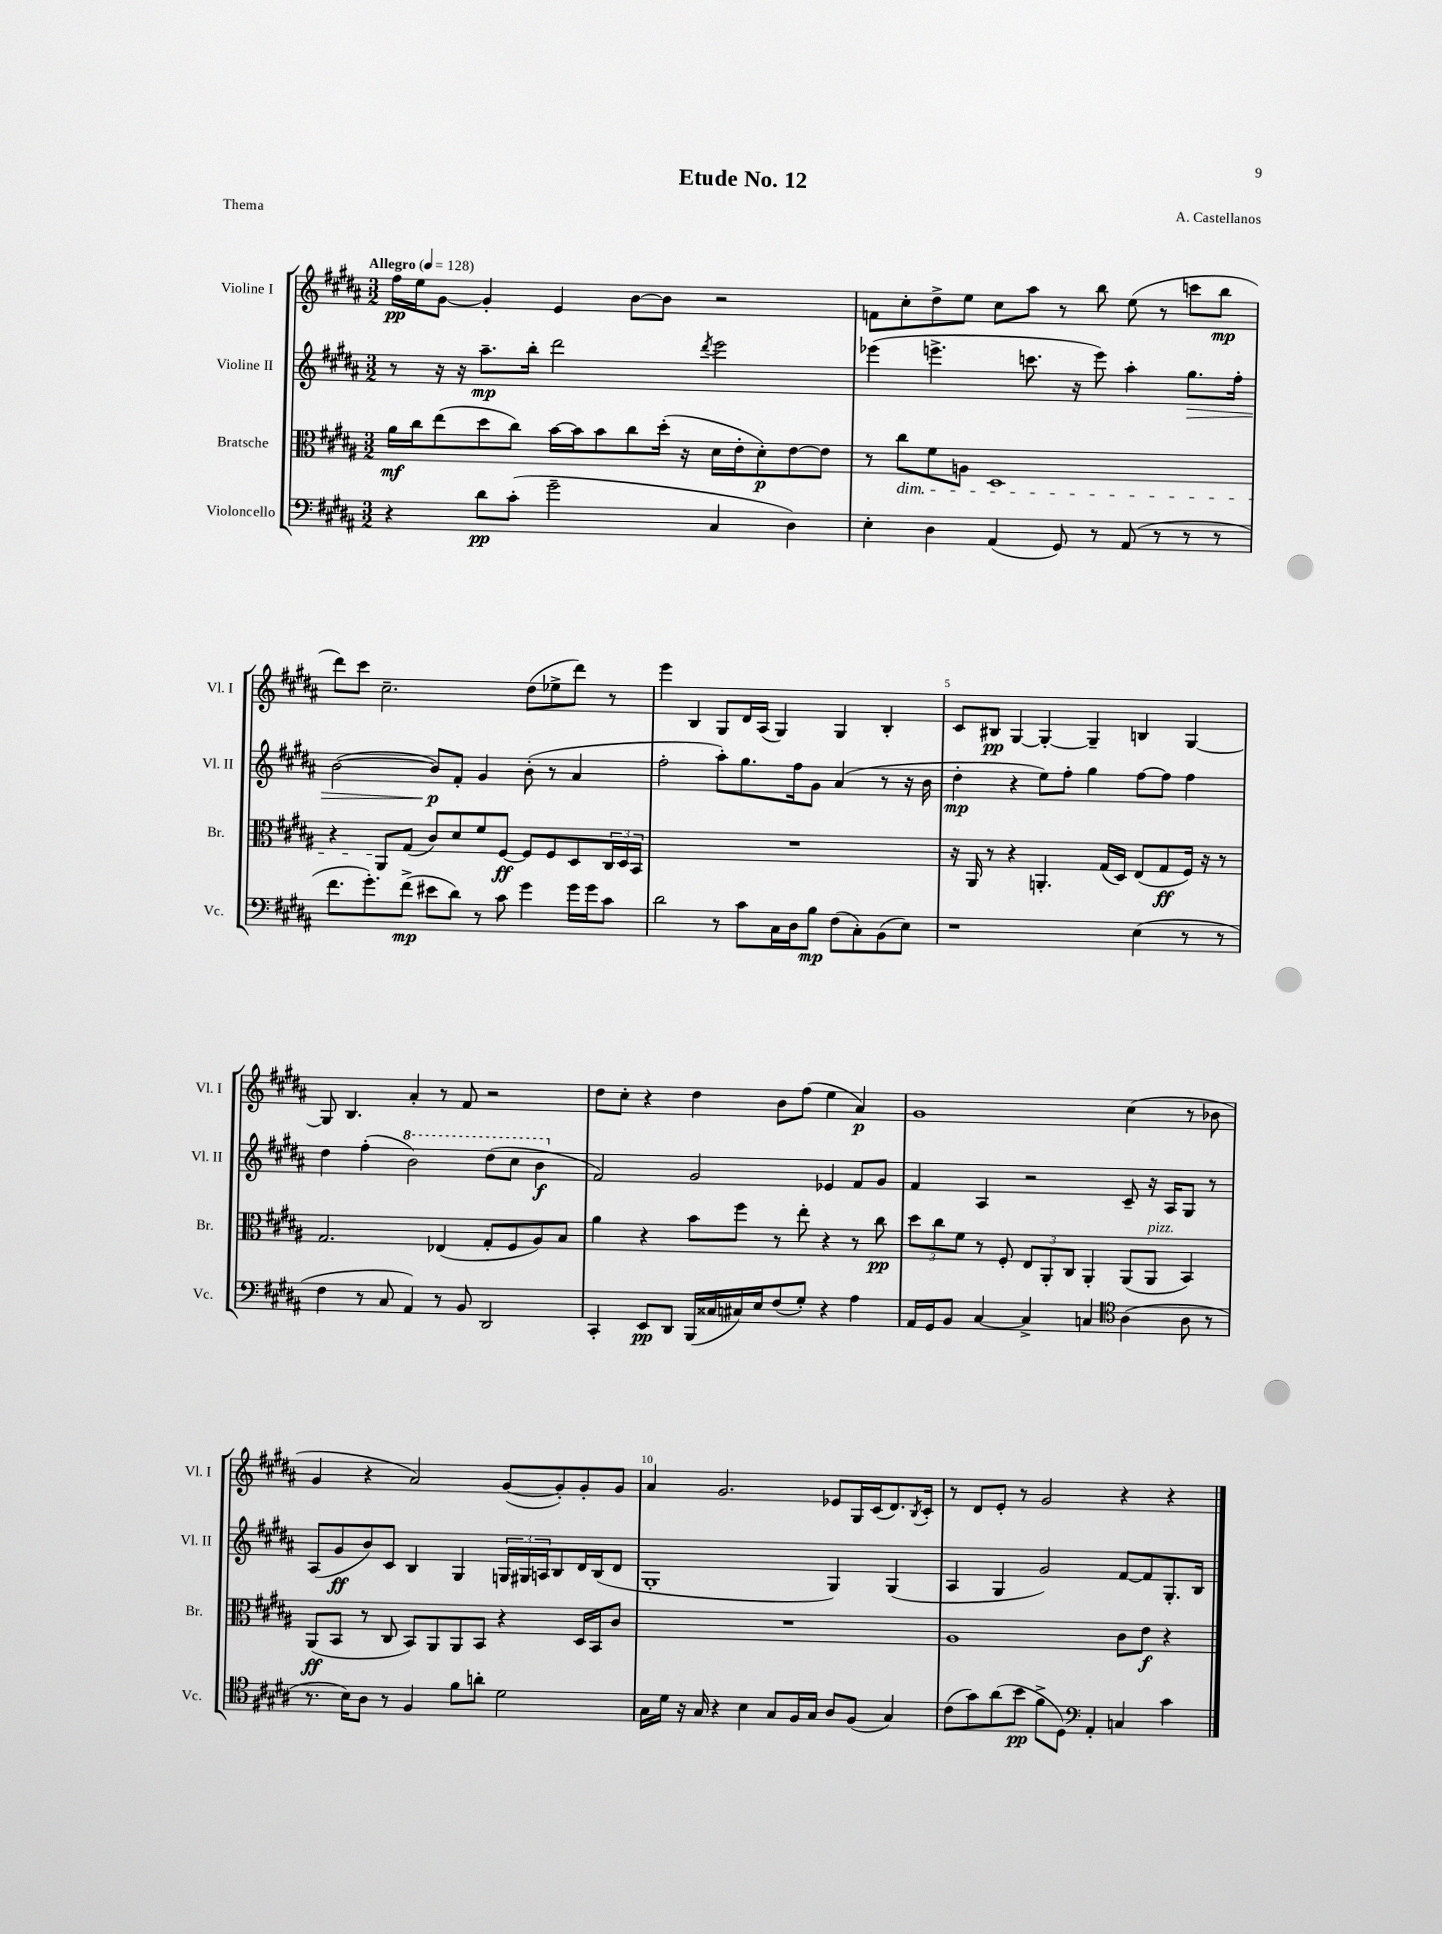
\header { title = "Etude No. 12" composer = "A. Castellanos" piece = "Thema" }
<<
\new StaffGroup <<
\new Staff = "s0" \with { instrumentName = "Violine I" shortInstrumentName = "Vl. I" } {
    \clef treble \key b \major \numericTimeSignature \time 3/2 \tempo "Allegro" 4 = 128
    fis''16\pp e''16 gis'8~ gis'4-. e'4 b'8~ b'8 r2 |
    f'8 cis''8-. dis''8-> e''8 cis''8 ais''8 r8 b''8 e''8( r8 c'''8 b''8\mp |
    dis'''8) cis'''8 cis''2.-- dis''8( ees''8-> dis'''8) r8 |
    e'''4 b4 gis8 dis'16 ais16( gis4) gis4 b4-. |
    cis'8 bis8\pp gis4~ gis4~-. gis4-- b4 gis4~ |
    gis8 b4. ais'4-. r8 fis'8 r2 |
    dis''8 cis''8-. r4 dis''4 b'8 fis''8( e''4 ais'4\p) |
    gis'1 cis''4( r8 bes'8 |
    gis'4 r4 ais'2) gis'8~( gis'8-.) gis'8-. gis'8 |
    ais'4 gis'2. ees'8 gis16 cis'16( dis'8.) \acciaccatura { b8 } cis'16-. |
    r8 dis'8 e'8-. r8 gis'2 r4 r4 \bar "|." |
}
\new Staff = "s1" \with { instrumentName = "Violine II" shortInstrumentName = "Vl. II" } {
    \clef treble \key b \major \numericTimeSignature \time 3/2
    r8 r16 r16 ais''8.--\mp b''16-. dis'''2 \acciaccatura { dis'''8 } e'''2 |
    ees'''4( e'''4.-> c'''8. r16 e'''8) ais''4-. gis''8.\> fis''16-. |
    b'2~( b'8\p\!) fis'8-. gis'4 b'8-.( r8 ais'4 |
    fis''2-. ais''8-.) gis''8. fis''16 gis'8 ais'4( r8 r16 b'16 |
    dis''4-.\mp r4 e''8) fis''8-. gis''4 fis''8~ fis''8 fis''4 |
    dis''4 fis''4-.( \ottava #1 b''2) dis'''8( cis'''8 b''4\f \ottava #0 |
    fis'2) gis'2 ees'4 fis'8 gis'8 |
    fis'4 ais4 r2 cis'8-- r16 ais16 gis8 r8 |
    ais8( gis'8\ff b'8) cis'8 b4 gis4 \tuplet 3/2 { g16 gis16 a16 } b8 dis'16 b16( dis'8 |
    gis1-. gis4) gis4( |
    ais4 gis4 gis'2) fis'8~ fis'8 gis8.-. b16 \bar "|." |
}
\new Staff = "s2" \with { instrumentName = "Bratsche" shortInstrumentName = "Br." } {
    \clef alto \key b \major \numericTimeSignature \time 3/2
    ais'16\mf cis''16 e''8( dis''8 cis''8) b'16~ b'16 b'8 cis''8 dis''16-.( r16 dis'16 e'16-. dis'8-.\p) e'8~ e'8 |
    r8 cis''8\dim fis'8 a8 dis1 |
    r4 ais,8\! gis8( cis'8) dis'8 fis'8 fis8~\ff fis8 fis8 dis8 \tuplet 3/2 { cis16 dis16 b,16 } |
    R1. |
    r16 ais,16 r8 r4 a,4.-. gis16( dis16) e8( gis8\ff fis16) r16 r8 |
    gis2. ees4( gis8-. fis8 ais8) b8 |
    ais'4 r4 b'8 fis''8 r8 e''8-. r4 r8 cis''8\pp |
    \tuplet 3/2 { dis''8 cis''8 fis'8 } r8 fis8-. \tuplet 3/2 { e8 ais,8-. cis8 } ais,4-. ais,8( ais,8^\markup { \italic "pizz." } b,4) |
    ais,8\ff( b,8 r8 cis8 b,8) ais,8 ais,8 b,8 r4 dis16 b,16 cis'8 |
    R1. |
    ais1 cis'8 e'8\f r4 \bar "|." |
}
\new Staff = "s3" \with { instrumentName = "Violoncello" shortInstrumentName = "Vc." } {
    \clef bass \key b \major \numericTimeSignature \time 3/2
    r4 dis'8\pp cis'8-.( gis'2-- cis4 dis4) |
    e4-. dis4 ais,4( gis,8) r8 ais,8( r8 r8 r8 |
    fis'8. gis'8.-.) fis'8->\mp( eis'8 dis'8) r8 cis'8 gis'4 gis'16 gis'16 cis'8 |
    dis'2 r8 cis'8 cis16 dis16 b8\mp fis8( cis8-.) b,8( e8) |
    r1 e4( r8 r8 |
    fis4 r8 cis8 ais,4) r8 b,8 dis,2 |
    cis,4-. e,8\pp dis,8 b,,16( cisis16 cis16) e16 fis8( gis8-.) r4 ais4 |
    ais,16 gis,16 b,8 cis4~ cis4-> c4 \clef tenor ais4( ais8 r8 |
    r8. b16) ais8 r8 fis4 fis'8 a'8-. dis'2 |
    gis16 dis'16 r16 gis16 r4 b4 gis8 fis16 gis16 ais8 fis8( gis4) |
    cis'8( gis'8) ais'8( b'8\pp fis'8-> dis8) \clef bass ais,4-. c4 cis'4 \bar "|." |
}
>>
>>
\layout { \context { \Score \override BarNumber.break-visibility = ##(#f #t #t) barNumberVisibility = #(every-nth-bar-number-visible 5) } }
